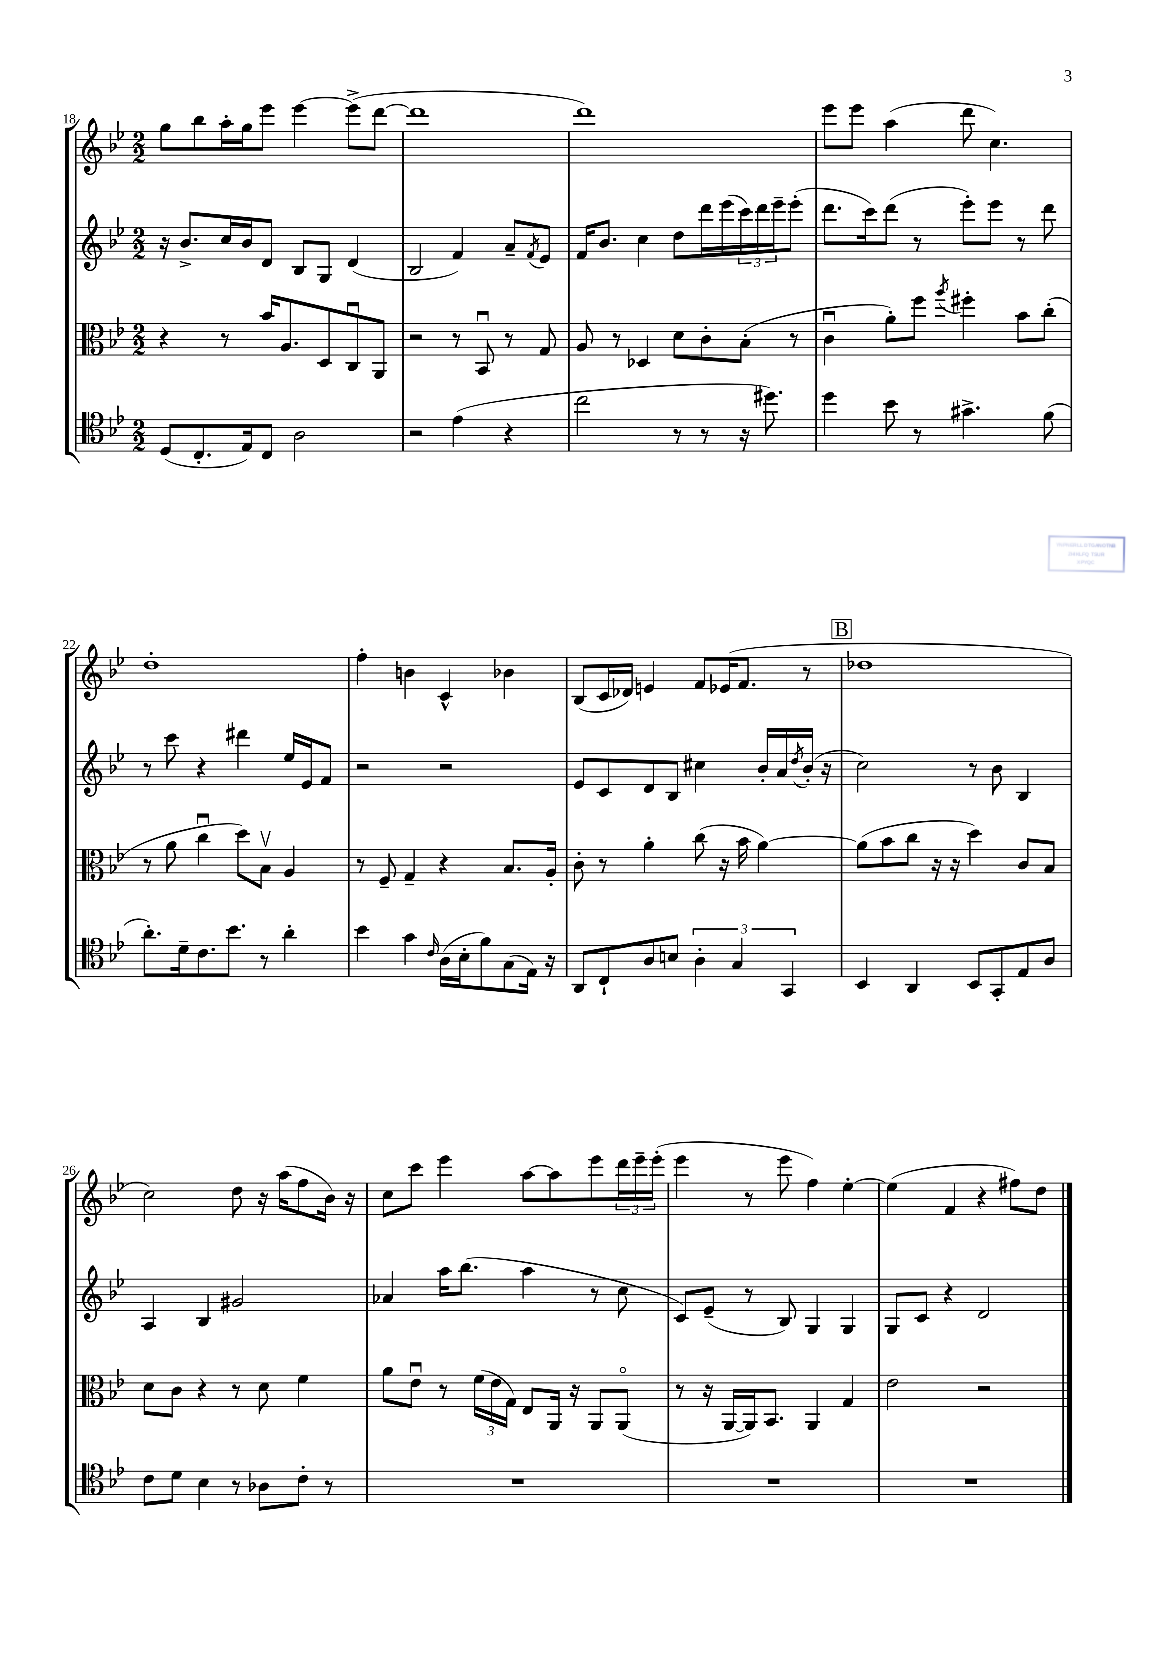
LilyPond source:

<<
\new StaffGroup <<
\new Staff = "s0" {
    \clef treble \key bes \major \numericTimeSignature \time 2/2
    g''8 bes''8 a''16-. g''16 ees'''8 ees'''4~ ees'''8->( d'''8~ |
    d'''1 |
    d'''1) |
    ees'''8 ees'''8 a''4( d'''8 c''4.) |
    d''1-. |
    f''4-. b'4 c'4-^ bes'4 |
    bes8( c'16 des'16) e'4 f'8 ees'16( f'8. r8 |
    \mark \markup { \box "B" } des''1 |
    c''2) d''8 r16 a''16( f''8 bes'16) r16 |
    c''8 c'''8 ees'''4 a''8~ a''8 ees'''8 \tuplet 3/2 { d'''16 ees'''16-- ees'''16-.( } |
    ees'''4 r8 ees'''8 f''4) ees''4~-. |
    ees''4( f'4 r4 fis''8) d''8 \bar "|." |
}
\new Staff = "s1" {
    \clef treble \key bes \major \numericTimeSignature \time 2/2
    r16 bes'8.-> c''16 bes'16 d'8 bes8 g8 d'4( |
    bes2 f'4) a'8-- \acciaccatura { f'8 } ees'8 |
    f'16 bes'8. c''4 d''8 d'''16 ees'''16( \tuplet 3/2 { c'''16) d'''16 ees'''16-- } ees'''8-.( |
    d'''8. c'''16) d'''8( r8 ees'''8-.) ees'''8 r8 d'''8 |
    r8 c'''8 r4 dis'''4 ees''16 ees'16 f'8 |
    r2 r2 |
    ees'8 c'8 d'8 bes8 cis''4 bes'16-. a'16 \acciaccatura { d''8 } bes'16-.( r16 |
    \mark \markup { \box "B" } c''2) r8 bes'8 bes4 |
    a4 bes4 gis'2 |
    aes'4 a''16 bes''8.( a''4 r8 c''8 |
    c'8) ees'8--( r8 bes8) g4 g4 |
    g8 c'8 r4 d'2 \bar "|." |
}
\new Staff = "s2" {
    \clef alto \key bes \major \numericTimeSignature \time 2/2
    r4 r8 bes'16 a8. d8 c8\downbow a,8 |
    r2 r8 bes,8\downbow r8 g8 |
    a8 r8 des4 d'8 c'8-. bes8-.( r8 |
    c'4\downbow a'8-.) f''8 \acciaccatura { a''8 } fis''4-. bes'8 c''8-.( |
    r8 a'8 c''4\downbow d''8) bes8\upbow a4 |
    r8 f8-- g4-- r4 bes8. a16-. |
    c'8-. r8 a'4-. c''8( r16 bes'16 a'4~) |
    \mark \markup { \box "B" } a'8( bes'8 c''8 r16 r16 d''4) c'8 bes8 |
    d'8 c'8 r4 r8 d'8 f'4 |
    a'8 ees'8\downbow r8 \tuplet 3/2 { f'16( ees'16 g16) } ees8 a,16 r16 a,8 a,8\flageolet( |
    r8 r16 a,16~ a,16) bes,8. a,4 g4 |
    ees'2 r2 \bar "|." |
}
\new Staff = "s3" {
    \clef tenor \key bes \major \numericTimeSignature \time 2/2
    d8( c8.-. ees16) c8 a2 |
    r2 ees'4( r4 |
    c''2 r8 r8 r16 dis''8.) |
    d''4 bes'8 r8 gis'4.-> f'8( |
    a'8.-.) d'16-- c'8. bes'8. r8 a'4-. |
    bes'4 g'4 \grace { c'16 } a16( bes16-. f'8) g8( ees16) r16 |
    a,8 c8-! a8 b8 \tuplet 3/2 { a4-. g4 g,4 } |
    \mark \markup { \box "B" } bes,4 a,4 bes,8 g,8-. ees8 a8 |
    c'8 d'8 bes4 r8 aes8 c'8-. r8 |
    R1 |
    R1 |
    R1 \bar "|." |
}
>>
>>
\layout { \context { \Score currentBarNumber = #18 } }
